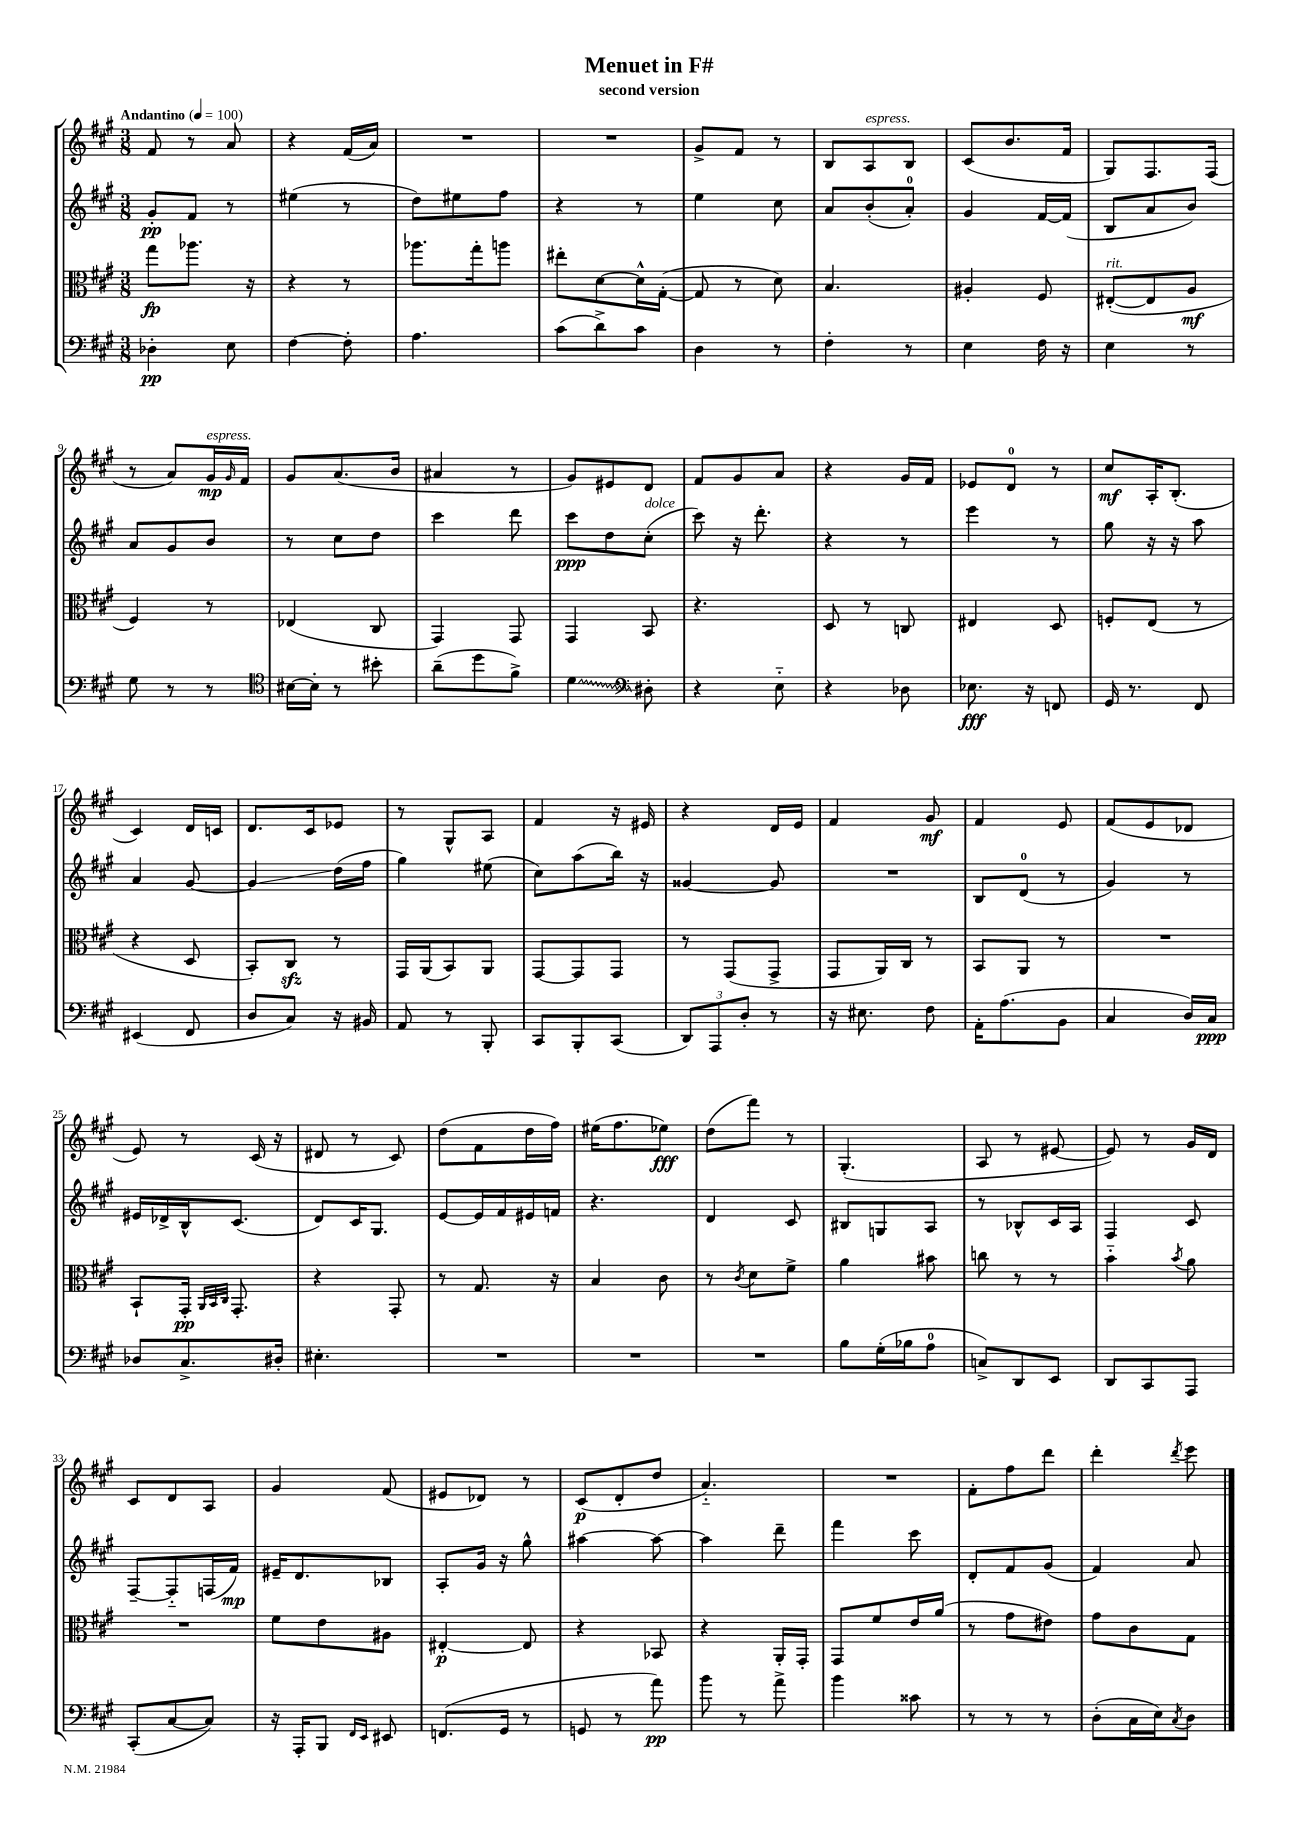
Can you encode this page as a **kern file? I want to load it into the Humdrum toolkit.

**kern	**kern	**kern	**kern
*staff4	*staff3	*staff2	*staff1
*clefF4	*clefC3	*clefG2	*clefG2
*k[f#c#g#]	*k[f#c#g#]	*k[f#c#g#]	*k[f#c#g#]
*M3/8	*M3/8	*M3/8	*M3/8
*MM100	*MM100	*MM100	*MM100
4D-'	8gg#	8g#'	8f#
.	8.aa-	8f#	8r
8E	.	8r	8a
.	16r	.	.
=	=	=	=
[4F#	4r	(4ee#	4r
8F#']	8r	8r	(16f#
.	.	.	16a)
=	=	=	=
4.A	8.aa-	8dd)	4.r
.	.	8ee#	.
.	16gg#'	.	.
.	8aa	8ff#	.
=	=	=	=
(8c#	8ee#'	4r	4.r
8d^)	[8d	.	.
8c#	16d^^]	8r	.
.	([16G#'	.	.
=	=	=	=
4D	8G#]	4ee	8g#^
.	8r	.	8f#
8r	8d)	8cc#	8r
=	=	=	=
4F#'	4.B	8a	8B
.	.	(8b'	8A
8r	.	8a')	8B
=	=	=	=
4E	4A#'	4g#	(8c#
.	.	.	8.b
16F#	8F#	[16f#	.
16r	.	(16f#]	16f#
=	=	=	=
4E	([8E#'	8B	8G#)
.	8E#]	8a	8.F#
8r	8A	8b)	.
.	.	.	(16F#
=	=	=	=
8G#	4F#)	8a	8r
8r	.	8g#	8a)
8r	8r	8b	16g#
.	.	.	16qqg#
.	.	.	16f#
=	=	=	=
*clefC4	*	*	*
[16B#	(4E-	8r	8g#
16B#']	.	.	.
8r	.	8cc#	(8.a
8b#'	8C#	8dd	.
.	.	.	16b
=	=	=	=
(8a~	4GG#)	4ccc#	4a#
8dd	.	.	.
8f#^)	8GG#	8ddd	8r
=	=	=	=
4d	4GG#	8ccc#	8g#)
.	.	8dd	8e#
*clefF4	*	*	*
8D#'	8BB	(8cc#'	8d
=	=	=	=
4r	4.r	8ccc#)	8f#
.	.	16r	8g#
.	.	8.ddd'	.
8E'~	.	.	8a
=	=	=	=
4r	8D	4r	4r
.	8r	.	.
8D-	8C	8r	16g#
.	.	.	16f#
=	=	=	=
8.E-	4E#	4eee	8e-
.	.	.	8d
16r	.	.	.
8FF	8D	8r	8r
=	=	=	=
16GG#	8F'	8gg#	8cc#
8.r	.	.	.
.	(8E	16r	16A'
.	.	16r	(8.B'
8FF#	8r	8aa	.
=	=	=	=
(4EE#	4r	4a	4c#)
8FF#	8D	[8g#	16d
.	.	.	16c
=	=	=	=
8D	8BB')	4g#]	8.d
8C#)	8C#	.	.
.	.	.	16c#
16r	8r	(16dd	8e-
16BB#	.	16ff#	.
=	=	=	=
8AA	16GG#	4gg#)	8r
.	(16AA	.	.
8r	8BB)	.	8G#^^
8BBB'	8AA	(8ee#	8A
=	=	=	=
8CC#	[8GG#	8cc#)	4f#
8BBB'	8GG#]	(8aa	.
(8CC#	8GG#	16bb)	16r
.	.	16r	16e#
=	=	=	=
12DD)	8r	[4g##	4r
12AAA	.	.	.
.	(8GG#	.	.
12D'	.	.	.
8r	8GG#^	8g##]	16d
.	.	.	16e
=	=	=	=
16r	8GG#	4.r	4f#
8.E#	.	.	.
.	16AA)	.	.
.	16C#	.	.
8F#	8r	.	8g#
=	=	=	=
16AA'	8BB	8B	4f#
(8.A	.	.	.
.	8AA	(8d	.
8BB	8r	8r	8e
=	=	=	=
4C#	4.r	4g#)	(8f#
.	.	.	8e
16D)	.	8r	8d-
16C#	.	.	.
=	=	=	=
8D-	8BB`	16e#	8e)
.	.	16d-^	.
8.C#^	16GG#'	16B^^	8r
.	32qqAA	.	.
.	32qqBB	.	.
.	32qqC#	.	.
.	8.GG#'	(8.c#	.
.	.	.	(16c#
16D#'	.	.	16r
=	=	=	=
4.E#'	4r	8d)	8d#
.	.	16c#	8r
.	.	8.G#	.
.	8GG#'	.	8c#)
=	=	=	=
4.r	8r	[8e	(8dd
.	8.G#	16e]	8f#
.	.	16f#	.
.	.	16e#	16dd
.	16r	16f	16ff#)
=	=	=	=
4.r	4B	4.r	(16ee#
.	.	.	8.ff#
.	8c#	.	8ee-)
=	=	=	=
4.r	8r	4d	(8dd
.	8qc#	.	.
.	8d	.	8fff#)
.	8f#^	8c#	8r
=	=	=	=
8B	4a	8B#	(4.G#'
(16G#'	.	8G	.
16B-	.	.	.
8A	8b#	8A	.
=	=	=	=
8C^)	8cc	8r	8A
8DD	8r	8B-^^	8r
8EE	8r	16c#	[8e#
.	.	16A	.
=	=	=	=
8DD	4b'~	4F#	8e#])
8CC#	.	.	8r
.	8qb	.	.
8AAA	8a	8c#	16g#
.	.	.	16d
=	=	=	=
(8CC#'	4.r	[8F#~	8c#
[8C#	.	8F#'~]	8d
8C#])	.	(16F	8A
.	.	16f#)	.
=	=	=	=
16r	8f#	16e#~	4g#
16AAA'	.	8.d	.
8BBB	8e	.	.
16qqFF#	.	.	.
16qqEE	.	.	.
8EE#	8A#	8B-	(8f#
=	=	=	=
(8.FF	[4E#'	8A'	8e#
.	.	16g#	8d-)
16GG#	.	16r	.
8r	8E#]	8gg#^^	8r
=	=	=	=
8GG	4r	[4aa#	(8c#
8r	.	.	8d'
8a)	8BB-	8aa#_	8dd
=	=	=	=
8b	4r	4aa#]	4.a'~)
8r	.	.	.
8a^	16AA'	8ddd~	.
.	16GG#'	.	.
=	=	=	=
4b	8GG#	4fff#	4.r
.	8f#	.	.
8c##	16e	8ccc#	.
.	(16a	.	.
=	=	=	=
8r	8r	8d'	8f#'
8r	8g#	8f#	8ff#
8r	8e#)	(8g#	8ddd
=	=	=	=
(8D'	8g#	4f#)	4ddd'
16C#	8c#	.	.
16E)	.	.	.
8qC#	.	.	8qddd
8D	8G#	8a	8eee
==	==	==	==
*-	*-	*-	*-
